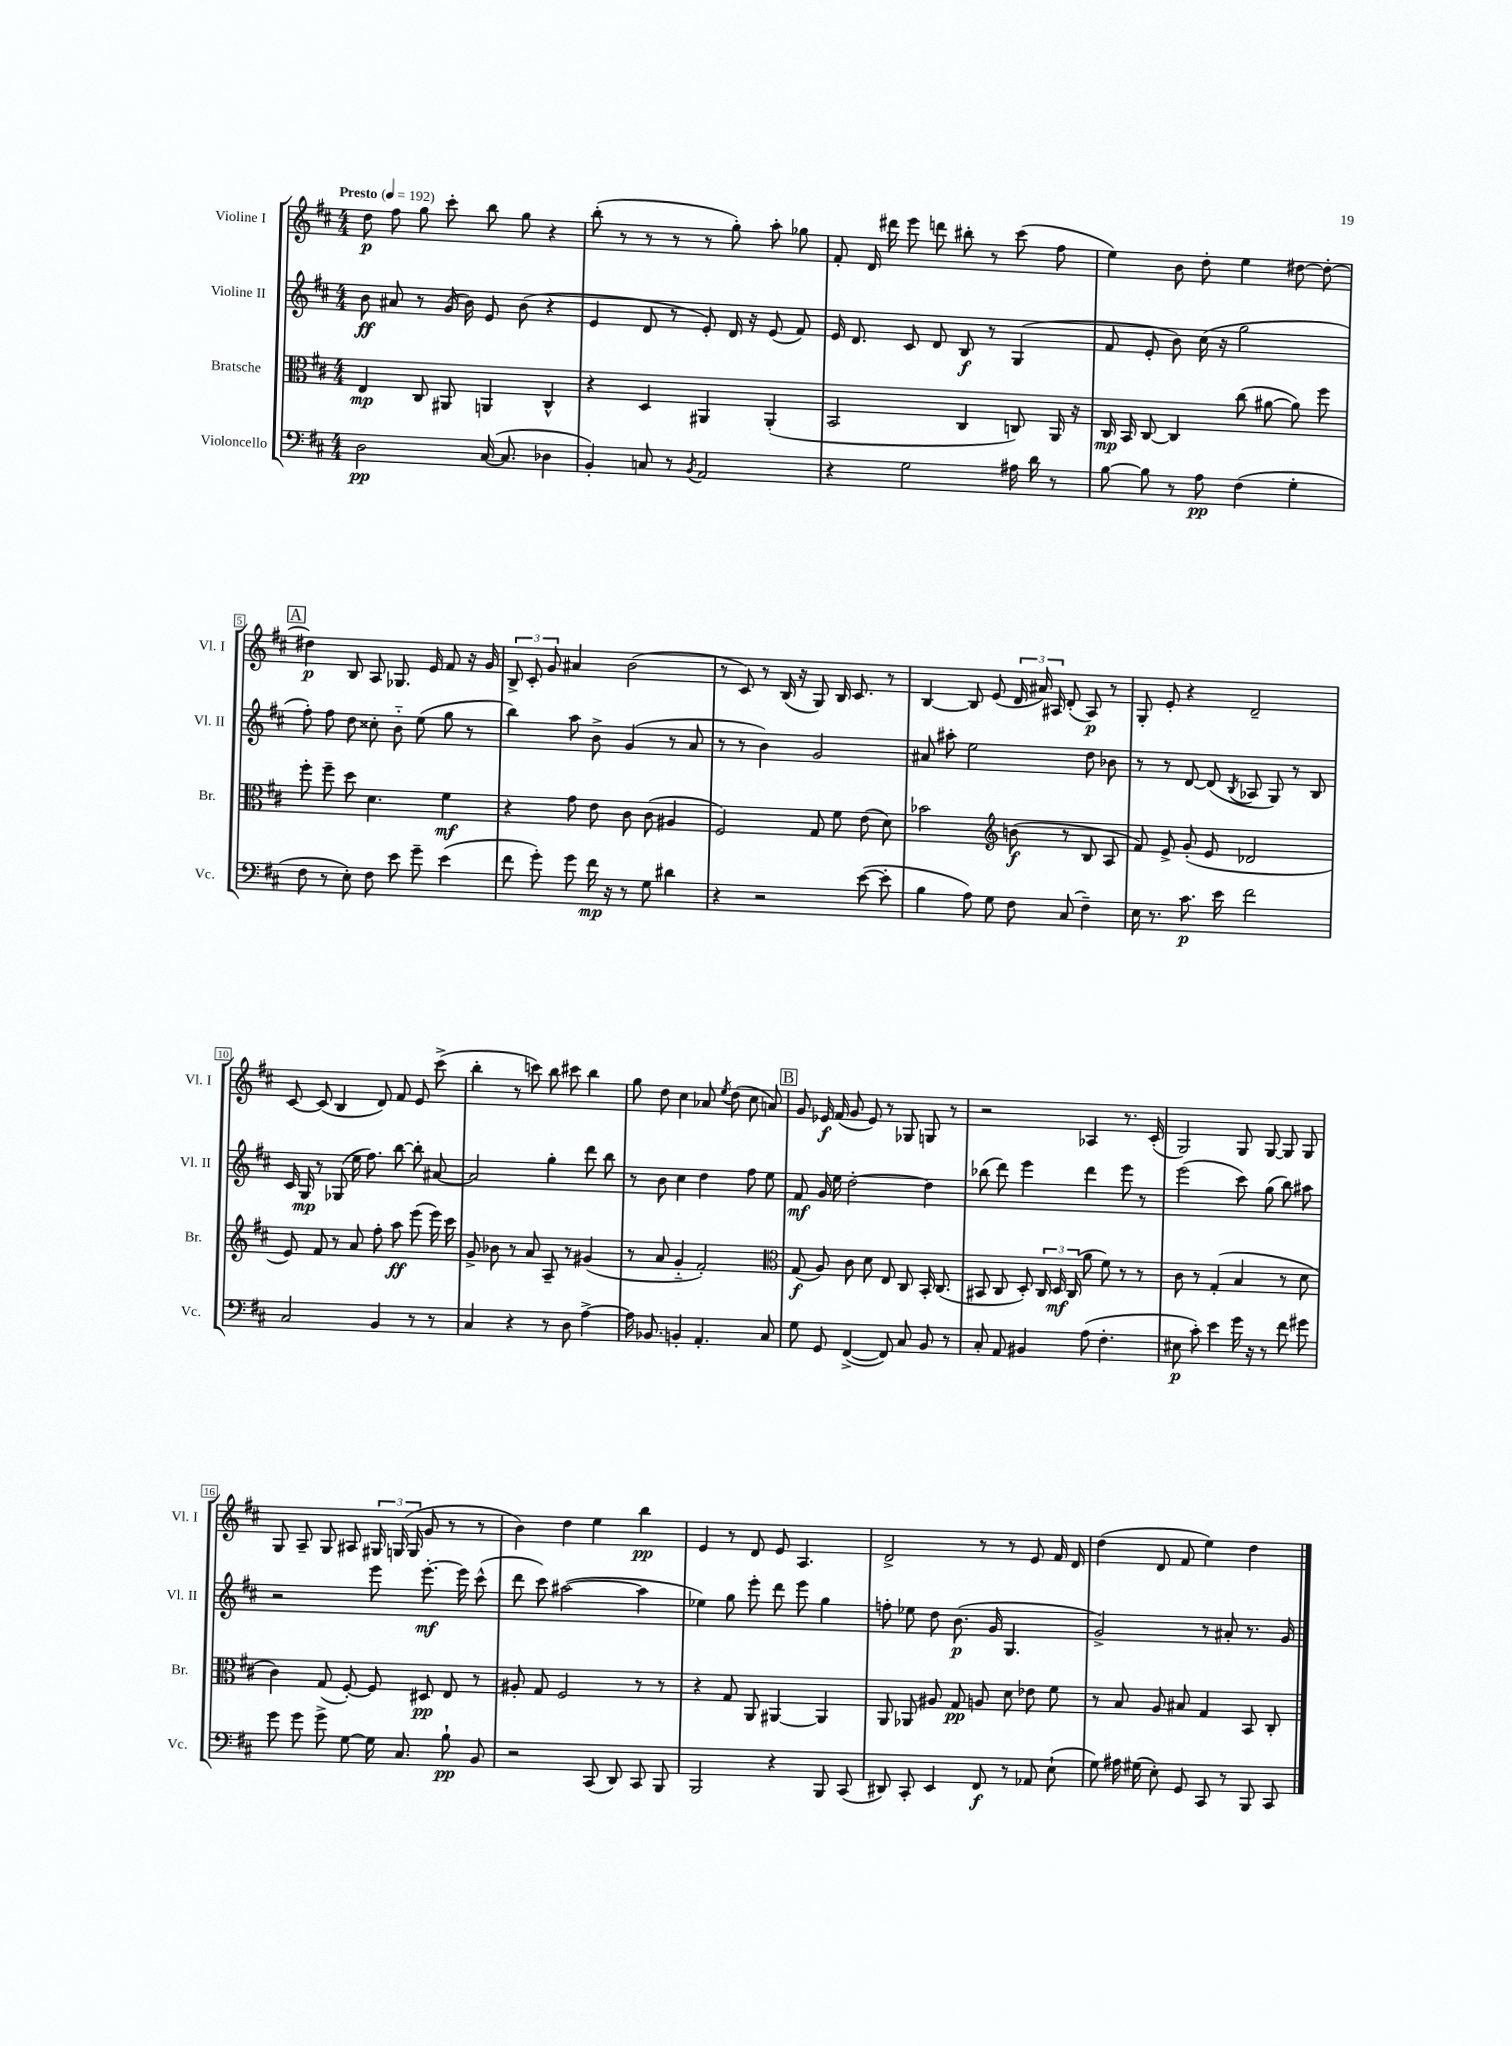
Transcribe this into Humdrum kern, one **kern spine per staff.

**kern	**dynam	**kern	**dynam	**kern	**dynam	**kern	**dynam
*part4	*part4	*part3	*part3	*part2	*part2	*part1	*part1
*staff4	*staff4	*staff3	*staff3	*staff2	*staff2	*staff1	*staff1
*I"Violoncello	*	*I"Bratsche	*	*I"Violine II	*	*I"Violine I	*
*I'Vc.	*	*I'Br.	*	*I'Vl. II	*	*I'Vl. I	*
*clefF4	*	*clefC3	*	*clefG2	*	*clefG2	*
*k[f#c#]	*	*k[f#c#]	*	*k[f#c#]	*	*k[f#c#]	*
*M4/4	*	*M4/4	*	*M4/4	*	*M4/4	*
*MM192	*	*MM192	*	*MM192	*	*MM192	*
=1	=1	=1	=1	=1	=1	=1	=1
!	!	!	!	!	!	!LO:TX:a:B:t=Presto	!
2D\	pp	4E/	mp	8b\	ff	8dd\	p
.	.	.	.	8a#X/	.	8ff#\	.
.	.	8C#/	.	8r	.	8gg\	.
.	.	8AA#X/	.	(16g/	.	8ccc#'\	.
.	.	.	.	16b\)	.	.	.
([16C#/	.	4AAn/	.	8e/	.	8bb\	.
8.C#/]	.	.	.	.	.	.	.
.	.	.	.	(8b\	.	8gg\	.
4D-X\	.	4C#^^/	.	4r	.	4r	.
=2	=2	=2	=2	=2	=2	=2	=2
4BB'/)	.	4r	.	4e/	.	(8bb'\	.
.	.	.	.	.	.	8r	.
8Cn/	.	4D/	.	8d/	.	8r	.
8r	.	.	.	8r	.	8r	.
8qBB/	.	.	.	.	.	.	.
2AA/	.	4AA#X/	.	8e'/)	.	8r	.
.	.	.	.	16d/	.	8gg'\)	.
.	.	.	.	16r	.	.	.
.	.	(4AA#'/	.	(8e/	.	8aa'\	.
.	.	.	.	8f#/)	.	8gg-X\	.
=3	=3	=3	=3	=3	=3	=3	=3
4r	.	2BB/	.	16e/	.	8f#'/	.
.	.	.	.	8.d/	.	.	.
.	.	.	.	.	.	16d/	.
.	.	.	.	.	.	16ddd#X\	.
2G\	.	.	.	8c#/	.	8eee\	.
.	.	.	.	8d/	.	8dddn\	.
.	.	4C#/	.	8B/	f	8bb#X'\	.
.	.	.	.	8r	.	8r	.
16A#X\	.	8Cn/)	.	(4G/	.	(8ccc#\	.
16d\	.	.	.	.	.	.	.
8r	.	16AA/	.	.	.	8ff#\	.
.	.	16r	.	.	.	.	.
=4	=4	=4	=4	=4	=4	=4	=4
[8B\	.	16C#/	mp	8f#/	.	4ee\)	.
.	.	16BB/	.	.	.	.	.
8B\]	.	[8C#/	.	8e'/	.	.	.
8r	.	4C#/]	.	8b\)	.	8b\	.
8A\	pp	.	.	(16cc#\	.	8dd'\	.
.	.	.	.	16r	.	.	.
(4F#\	.	(8cc#\	.	2gg\	.	4ee\	.
.	.	[8a#X\	.	.	.	.	.
4G'\	.	8a#\])	.	.	.	[8dd#X\	.
.	.	8ff#\	.	.	.	8dd#'\_	.
!!LO:LB:g=z
!!LO:REH:place=s1:t=A
=5	=5	=5	=5	=5	=5	=5	=5
8F#\	.	8ff#'\	.	8ff#'\)	.	4dd#X\]	p
8r	.	8ff#~\	.	8ff#\	.	.	.
8E'\)	.	8dd\	.	8dd\	.	8B/	.
8F#\	.	4.d\	.	8cc##X'\	.	8A/	.
8e\	.	.	.	8b\	.	8.G-X/	.
8g~\	.	.	.	(8ee\	.	.	.
.	.	.	.	.	.	16e/	.
(4e\	.	4f#\	mf	8gg\	.	8f#/	.
.	.	.	.	8r	.	16r	.
.	.	.	.	.	.	16g/	.
=6	=6	=6	=6	=6	=6	=6	=6
8f#\	.	4r	.	4bb\)	.	12B^/	.
.	.	.	.	.	.	12c#'/	.
8g'\)	.	.	.	.	.	.	.
.	.	.	.	.	.	12g/	.
8g\	.	8g\	.	8aa\	.	4a#X/	.
16f#\	mp	8e\	.	8b^\	.	.	.
16r	.	.	.	.	.	.	.
8r	.	8c#\	.	(4g/	.	(2b\	.
8G\	.	(8c#\	.	.	.	.	.
4d#X\	.	4A#X/	.	8r	.	.	.
.	.	.	.	8a/	.	.	.
=7	=7	=7	=7	=7	=7	=7	=7
4r	.	2F#/)	.	8r	.	8r	.
.	.	.	.	8r	.	8c#/)	.
2r	.	.	.	4b\)	.	8r	.
.	.	.	.	.	.	(16B/	.
.	.	.	.	.	.	16r	.
.	.	8G/	.	2g/	.	8G/)	.
.	.	8f#\	.	.	.	16B/	.
.	.	.	.	.	.	8.c#/	.
([8e\	.	(8e\	.	.	.	.	.
8e'\]	.	8d\)	.	.	.	8r	.
=8	=8	=8	=8	=8	=8	=8	=8
4B\	.	2b-X\	.	8a#X/	.	[4B/	.
.	.	.	.	8aa#X'\	.	.	.
8A\)	.	.	.	2ee\	.	8B/]	.
8G\	.	.	.	.	.	(8e/	.
*	*	*clefG2	*	*	*	*	*
8F#\	.	(8bn\	f	.	.	24d/	.
.	.	.	.	.	.	24a#X/)	.
.	.	.	.	.	.	24A#X/	.
(8C#/	.	8r	.	.	.	(8d'/	.
4F#~\)	.	8B/	.	8dd\	.	8A#/)	p
.	.	8A/	.	8b-X\	.	8r	.
=9	=9	=9	=9	=9	=9	=9	=9
16E\	.	8f#/)	.	8r	.	8G'/	.
8.r	.	.	.	.	.	.	.
.	.	8e^/	.	8r	.	8e'/	.
8.c#\	p	(8g'/	.	[8d/	.	4r	.
.	.	8e/	.	(8d/]	.	.	.
16e\	.	.	.	.	.	.	.
.	.	.	.	8qB/	.	.	.
2f#\	.	2d-X/	.	8A-X/	.	2d~/	.
.	.	.	.	8G/)	.	.	.
.	.	.	.	8r	.	.	.
.	.	.	.	8B/	.	.	.
!!LO:LB:g=z
=10	=10	=10	=10	=10	=10	=10	=10
2C#/	.	8e/)	.	16c#/	.	[8c#/	.
.	.	.	.	16G/	mp	.	.
.	.	8f#/	.	8r	.	(8c#/]	.
.	.	8r	.	(8G-X/	.	4B/	.
.	.	8a/	.	16ee\	.	.	.
.	.	.	.	8.ff#\)	.	.	.
4BB/	.	8ff#'\	.	.	.	8d/)	.
.	.	8aa\	ff	[8bb\	.	8f#/	.
8r	.	(8eee\	.	8bb'\]	.	8e/	.
8r	.	16eee\)	.	[8a#X/	.	(8ccc#^\	.
.	.	16ccc#\	.	.	.	.	.
=11	=11	=11	=11	=11	=11	=11	=11
4C#/	.	8g^/	.	2a#/]	.	4bb'\	.
.	.	8b-X\	.	.	.	.	.
4r	.	8r	.	.	.	8r	.
.	.	8a/	.	.	.	8cccn\)	.
8r	.	8A~/	.	4gg'\	.	8bb\	.
8D\	.	8r	.	.	.	8ccc#X\	.
[4A^\	.	(4g#X/	.	8ddd\	.	4bb\	.
.	.	.	.	8bb\	.	.	.
=12	=12	=12	=12	=12	=12	=12	=12
16A\]	.	8r	.	8r	.	8gg\	.
8.BB-X/	.	.	.	.	.	.	.
.	.	8a/	.	8b\	.	8dd\	.
4BBn'/	.	4g/	.	4cc#\	.	4cc#\	.
4.AA'/	.	2f#'/)	.	4dd\	.	8a-X/	.
.	.	.	.	.	.	8qee/	.
.	.	.	.	.	.	(8dd\	.
.	.	.	.	8ff#\	.	8cc#\	.
8C#/	.	.	.	8ee\	.	8an/)	.
!!LO:REH:place=s1:t=B
=13	=13	=13	=13	=13	=13	=13	=13
*	*	*clefC3	*	*	*	*	*
8G\	.	(8G/	f	8f#/	mf	8g/	.
8GG/	.	8A/)	.	16g/	.	16e-X/	f
.	.	.	.	16ee\	.	(16f#/	.
([4FF#^/	.	8c#\	.	[2dd'\	.	8g/	.
.	.	8d\	.	.	.	8e-/)	.
8FF#/])	.	8E/	.	.	.	8r	.
8C#/	.	8C#/	.	.	.	8G-X/	.
8BB/	.	16BB'/	.	4dd\]	.	8Gn/	.
.	.	(8.C#/	.	.	.	.	.
8r	.	.	.	.	.	8r	.
=14	=14	=14	=14	=14	=14	=14	=14
8C#'/	.	8BB#X/	.	(8bb-X\	.	2r	.
8AA/	.	8C#/	.	8ddd\)	.	.	.
4BB#X/	.	8D'/)	.	4eee\	.	.	.
.	.	24C#/	.	.	.	.	.
.	.	24D/	mf	.	.	.	.
.	.	(24C#/	.	.	.	.	.
(8A\	.	8a\	.	4ddd\	.	4A-X/	.
4.F#'\	.	8f#\)	.	.	.	.	.
.	.	8r	.	8eee\	.	8.r	.
.	.	8r	.	8r	.	.	.
.	.	.	.	.	.	(16c#'/	.
=15	=15	=15	=15	=15	=15	=15	=15
8E#X\	p	8c#\	.	(2eee\	.	2G/)	.
8c#'\)	.	8r	.	.	.	.	.
4e\	.	(4G'/	.	.	.	.	.
16g\	.	4B/	.	8ccc#\)	.	8G/	.
16r	.	.	.	.	.	.	.
8r	.	.	.	(8gg\	.	[8G/	.
8f#\	.	8r	.	8bb\)	.	8G/]	.
8g#X\	.	8d\	.	8aa#X\	.	8G/	.
!!LO:LB:g=z
=16	=16	=16	=16	=16	=16	=16	=16
8g\	.	4c#\)	.	2r	.	8G/	.
8g\	.	.	.	.	.	8A~/	.
8g^\	.	(8G/	.	.	.	8G/	.
[8G\	.	[8F#'/)	.	.	.	8A#X/	.
16G\]	.	8F#/]	.	8eee\	.	24G#X/	.
.	.	.	.	.	.	(24Gn/	.
8.C#/	.	.	.	.	.	.	.
.	.	.	.	.	.	24G/	.
.	.	8D#X/	pp	[8.eee'\	mf	8g/	.
8B`\	pp	8E/	.	.	.	8r	.
.	.	.	.	16eee\]	.	.	.
8BB/	.	8r	.	(8ccc#^^\	.	8r	.
=17	=17	=17	=17	=17	=17	=17	=17
2r	.	8A#X'/	.	8ddd\	.	4b\)	.
.	.	8G/	.	8ccc#\)	.	.	.
.	.	2F#/	.	([2aa#X\	.	4dd\	.
(8CC#/	.	.	.	.	.	4ee\	.
8DD/)	.	.	.	.	.	.	.
8CC#/	.	8r	.	4aa#\]	.	4bb\	pp
8BBB/	.	8r	.	.	.	.	.
=18	=18	=18	=18	=18	=18	=18	=18
2BBB/	.	4r	.	4ee-X\)	.	4e/	.
.	.	8G/	.	8gg\	.	8r	.
.	.	8AA/	.	8eee'\	.	8d/	.
4r	.	[4AA#X/	.	8ddd\	.	8e/	.
.	.	.	.	8eee\	.	4.A/	.
8BBB/	.	4AA#/]	.	4gg\	.	.	.
(8CC#/	.	.	.	.	.	.	.
=19	=19	=19	=19	=19	=19	=19	=19
8DD#X/)	.	8AA/	.	8ffn'\	.	2d^/	.
8CC#'/	.	8AA-X/	.	8ee-X\	.	.	.
4EE/	.	8A#X/	.	8dd\	.	.	.
.	.	8G/	pp	(8.b\	p	.	.
8FF#/	f	8An/	.	.	.	8r	.
.	.	.	.	16g/	.	.	.
8r	.	8d\	.	4.G/	.	8r	.
8AA-X/	.	8e-X\	.	.	.	8e/	.
(8E`\	.	8f#\	.	.	.	16f#/	.
.	.	.	.	.	.	16d/	.
=20	=20	=20	=20	=20	=20	=20	=20
8G\)	.	8r	.	2g^/)	.	(4dd\	.
16A#X\	.	8B/	.	.	.	.	.
(16G#X\	.	.	.	.	.	.	.
8E'\)	.	8A/	.	.	.	8d/	.
8GG/	.	8B#X/	.	.	.	8f#/	.
8CC#/	.	4G/	.	8r	.	4ee\)	.
8r	.	.	.	8a#X'/	.	.	.
8BBB/	.	8BB/	.	8.r	.	4dd\	.
8CC#/	.	8C#'/	.	.	.	.	.
.	.	.	.	16g/	.	.	.
==	==	==	==	==	==	==	==
*-	*-	*-	*-	*-	*-	*-	*-
